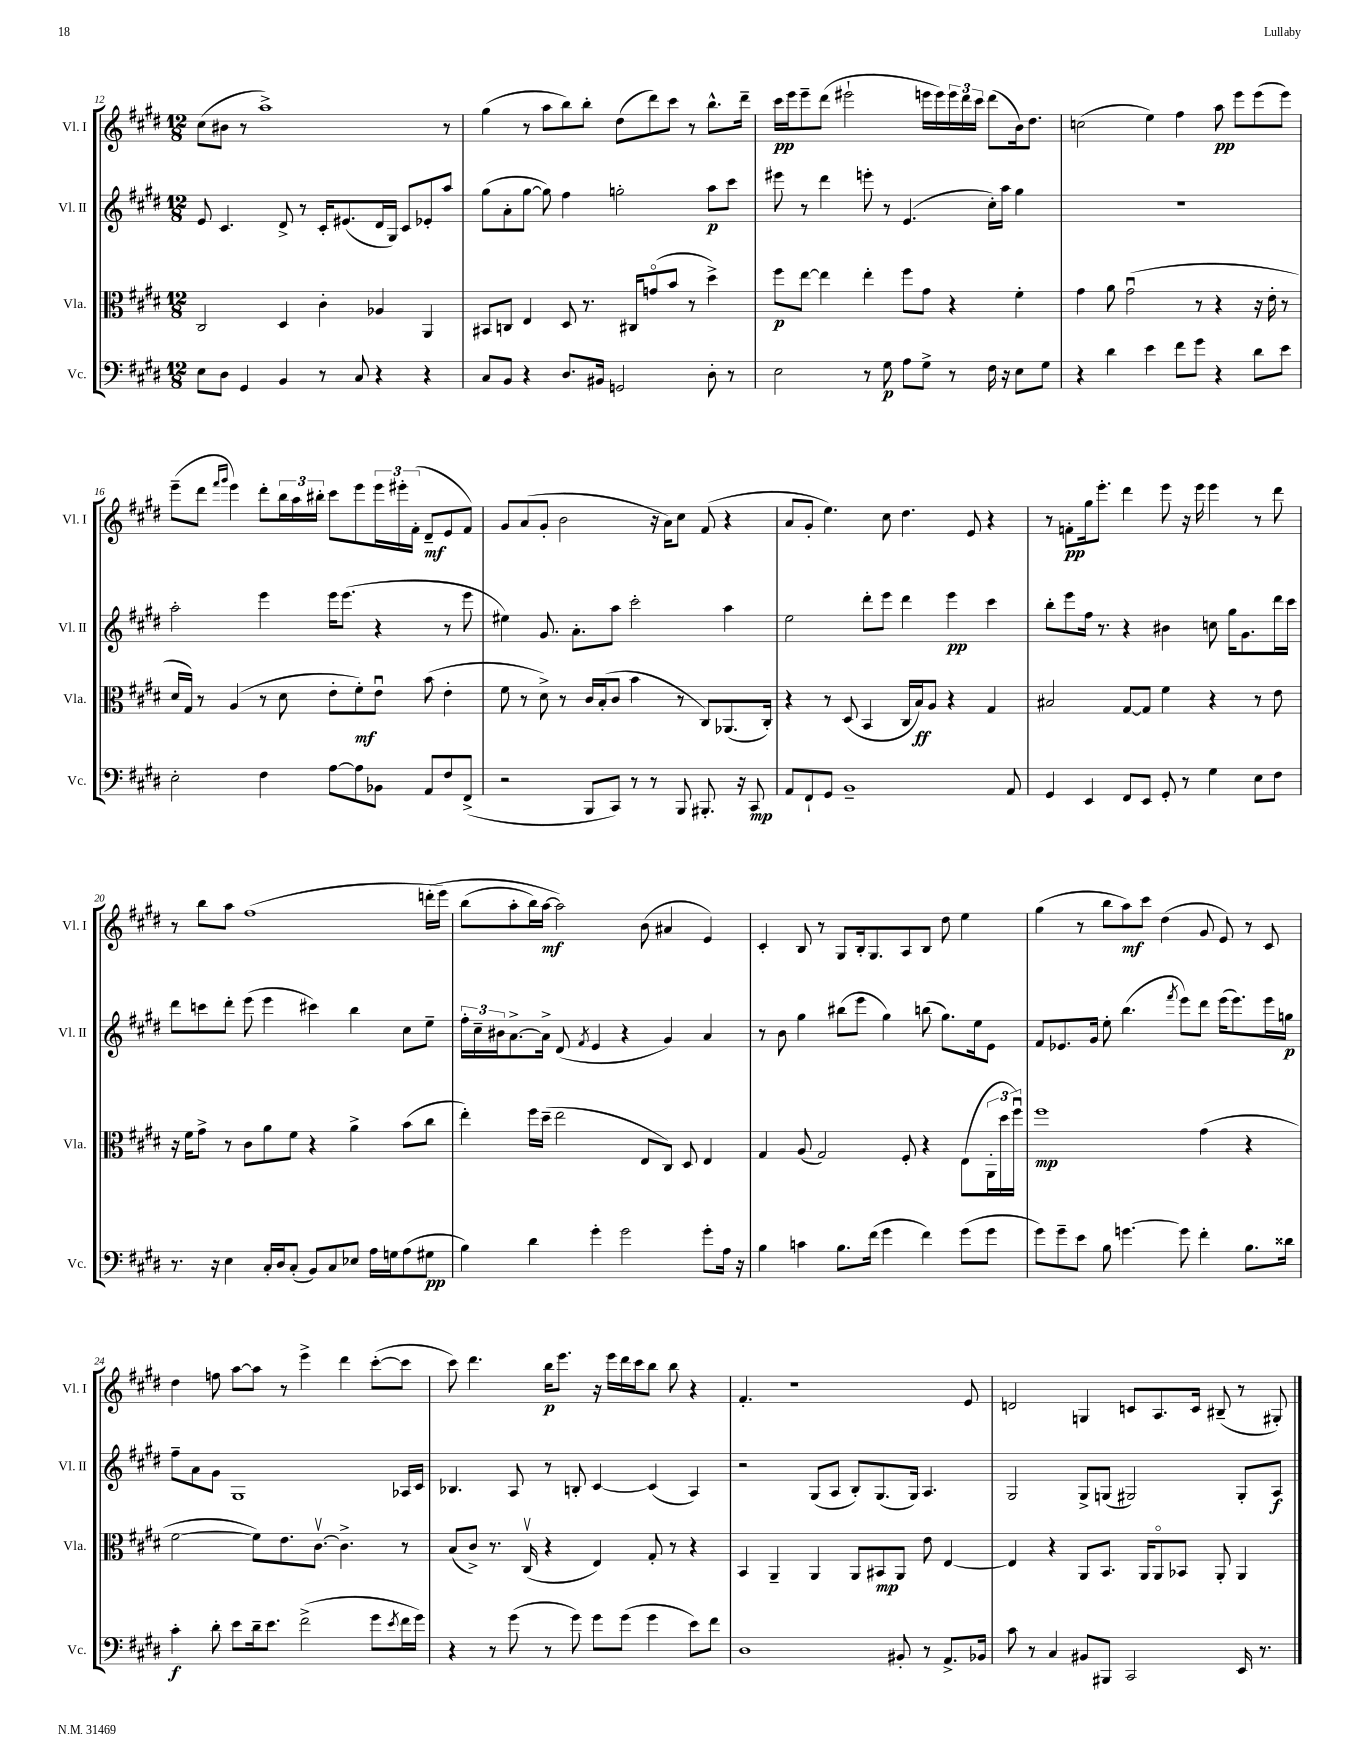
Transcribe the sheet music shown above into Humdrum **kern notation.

**kern	**dynam	**kern	**dynam	**kern	**dynam	**kern	**dynam
*part4	*part4	*part3	*part3	*part2	*part2	*part1	*part1
*staff4	*staff4	*staff3	*staff3	*staff2	*staff2	*staff1	*staff1
*I"Vc.	*	*I"Vla.	*	*I"Vl. II	*	*I"Vl. I	*
*I'Vc.	*	*I'Vla.	*	*I'Vl. II	*	*I'Vl. I	*
*clefF4	*	*clefC3	*	*clefG2	*	*clefG2	*
*k[f#c#g#d#]	*	*k[f#c#g#d#]	*	*k[f#c#g#d#]	*	*k[f#c#g#d#]	*
*M12/8	*	*M12/8	*	*M12/8	*	*M12/8	*
=12	=12	=12	=12	=12	=12	=12	=12
8E\L	.	2C#/	.	8e/	.	(8cc#\L	.
8D#\J	.	.	.	4.c#/	.	8b#X\J	.
4GG#/	.	.	.	.	.	8r	.
.	.	.	.	.	.	1aa^)	.
4BB/	.	4D#/	.	8d#^/	.	.	.
.	.	.	.	8r	.	.	.
8r	.	4c#'\	.	16c#'/KL	.	.	.
.	.	.	.	(8.e#X/	.	.	.
8C#/	.	.	.	.	.	.	.
4r	.	4A-X/	.	16d#/L	.	.	.
.	.	.	.	16G#/JJ)	.	.	.
.	.	.	.	8c#/L	.	.	.
4r	.	4AA/	.	8e-X'/	.	.	.
.	.	.	.	8aa/J	.	8r	.
=13	=13	=13	=13	=13	=13	=13	=13
8C#/L	.	8BB#X/L	.	(8gg#\L	.	(4gg#\	.
8BB/J	.	8Cn/J	.	8a'\	.	.	.
4r	.	4E/	.	[8gg#\J	.	8r	.
.	.	.	.	8gg#\])	.	8aa\L	.
8.D#/L	.	8D#/	.	4ff#\	.	8bb\)	.
.	.	8.r	.	.	.	8bb'\J	.
16BB#X/Jk	.	.	.	.	.	.	.
2GGn/	.	.	.	2ggn'\	.	(8dd#\L	.
.	.	16C#X/KL	.	.	.	.	.
.	.	(8gn/	.	.	.	8ddd#\)	.
.	.	8b/J	.	.	.	8ccc#\J	.
.	.	8r	.	.	.	8r	.
8D#'\	.	4dd#^\)	.	8aa\L	p	8.bb^^\L	.
8r	.	.	.	8ccc#\J	.	.	.
.	.	.	.	.	.	16ddd#~\Jk	.
=14	=14	=14	=14	=14	=14	=14	=14
2E\	.	8ff#\L	p	8eee#X\	.	16ccc#\LL	pp
.	.	.	.	.	.	16eee\J	.
.	.	[8ee\J	.	8r	.	8eee~\	.
.	.	4ee\]	.	4ddd#\	.	(8ddd#\J	.
.	.	.	.	.	.	2eee#X`\	.
8r	.	4ee'\	.	8eeen'\	.	.	.
8G#\	p	.	.	8r	.	.	.
8A\L	.	8ff#\L	.	(4.e/	.	.	.
8G#^\J	.	8g#\J	.	.	.	16eeen\LL	.
.	.	.	.	.	.	16eee\)	.
8r	.	4r	.	.	.	24eee\	.
.	.	.	.	.	.	24ddd#\	.
.	.	.	.	.	.	24ccc#\JJ	.
16F#\	.	.	.	16cc#'\LL)	.	(8ddd#\L	.
16r	.	.	.	16aa\JJ	.	.	.
8E\L	.	4f#'\	.	4gg#\	.	16b\k)	.
.	.	.	.	.	.	8.dd#\J	.
8G#\J	.	.	.	.	.	.	.
=15	=15	=15	=15	=15	=15	=15	=15
4r	.	4g#\	.	1.r	.	(2ccn\	.
4d#\	.	8a\	.	.	.	.	.
.	.	(2g#u\	.	.	.	.	.
4e\	.	.	.	.	.	4ee\)	.
8f#\L	.	.	.	.	.	4ff#\	.
8g#\J	.	8r	.	.	.	.	.
4r	.	4r	.	.	.	8aa\	pp
.	.	.	.	.	.	8eee\L	.
8d#\L	.	16r	.	.	.	(8eee\	.
.	.	16e'\	.	.	.	.	.
8e\J	.	8r	.	.	.	8eee\J)	.
!!LO:LB:g=z
=16	=16	=16	=16	=16	=16	=16	=16
2E'\	.	16d#/LL	.	2aa'\	.	(8eee~\L	.
.	.	16G#/JJ)	.	.	.	.	.
.	.	8r	.	.	.	8ddd#\J	.
.	.	.	.	.	.	16qqfff#/LL	.
.	.	.	.	.	.	16qqggg#/JJ	.
.	.	(4A/	.	.	.	4eee\)	.
4F#\	.	8r	.	4eee\	.	8ddd#'\L	.
.	.	8d#\	.	.	.	24bb\L	.
.	.	.	.	.	.	24aa\	.
.	.	.	.	.	.	24bb#X'\JJ	.
[8A\L	.	8e'\L	.	16eee\KL	.	8ccc#\L	.
.	.	.	.	(8.eee\J	.	.	.
8A\]	.	8f#'\)	mf	.	.	8eee\	.
8BB-X\J	.	8eu\J	.	4r	.	24eee\L	.
.	.	.	.	.	.	24eee#X'\	.
.	.	.	.	.	.	(24f#'\JJ	.
8AA/L	.	(8b\	.	.	.	8d#~/L	mf
8F#/	.	4e'\	.	8r	.	8e/	.
(8FF#^/J	.	.	.	8eee\	.	8f#/J)	.
=17	=17	=17	=17	=17	=17	=17	=17
2r	.	8f#\	.	4ee#X\)	.	8g#/L	.
.	.	8r	.	.	.	(8a/	.
.	.	8d#^\)	.	8.g#/	.	8g#'/J	.
.	.	8r	.	.	.	2b\	.
.	.	.	.	8.a'\L	.	.	.
8BBB/L	.	16c#/LL	.	.	.	.	.
.	.	(16B'/J	.	.	.	.	.
8CC#/J)	.	8c#/J	.	8aa\J	.	.	.
8r	.	4b\	.	2ccc#'\	.	.	.
8r	.	.	.	.	.	16r	.
.	.	.	.	.	.	16a\KL)	.
8BBB/	.	8r	.	.	.	8cc#\J	.
8.BBB#X'/	.	8C#/L)	.	.	.	(8f#/	.
.	.	(8.AA-X/	.	4aa\	.	4r	.
16r	.	.	.	.	.	.	.
8CC#/	mp	.	.	.	.	.	.
.	.	16C#'/Jk)	.	.	.	.	.
=18	=18	=18	=18	=18	=18	=18	=18
8AA/L	.	4r	.	2ee\	.	8a/L	.
8FF#`/	.	.	.	.	.	8g#'/J	.
8GG#/J	.	8r	.	.	.	4.ee\)	.
1BB~	.	(8D#/	.	.	.	.	.
.	.	4BB/	.	8ddd#'\L	.	.	.
.	.	.	.	8eee\J	.	8cc#\	.
.	.	16C#/LL	.	4ddd#\	.	4.dd#\	.
.	.	16B/J)	ff	.	.	.	.
.	.	8A/J	.	.	.	.	.
.	.	4r	.	4eee\	pp	.	.
.	.	.	.	.	.	8e/	.
.	.	4G#/	.	4ccc#\	.	4r	.
8AA/	.	.	.	.	.	.	.
=19	=19	=19	=19	=19	=19	=19	=19
4GG#/	.	2B#X/	.	8bb'\L	.	8r	.
.	.	.	.	8eee\	.	8fn'\L	pp
4EE/	.	.	.	16ff#\Jk	.	16gg#\k	.
.	.	.	.	8.r	.	8.eee'\J	.
8FF#/L	.	[8G#/L	.	4r	.	4ddd#\	.
8EE/J	.	8G#/J]	.	.	.	.	.
8GG#'/	.	4f#\	.	4b#X\	.	8eee\	.
8r	.	.	.	.	.	16r	.
.	.	.	.	.	.	16eee\	.
4G#\	.	4r	.	8ccn\	.	4eee\	.
.	.	.	.	16gg#\KL	.	.	.
.	.	.	.	8.g#\	.	.	.
8E\L	.	8r	.	.	.	8r	.
8F#\J	.	8e\	.	16ddd#\L	.	8ddd#\	.
.	.	.	.	16ccc#\JJ	.	.	.
!!LO:LB:g=z
=20	=20	=20	=20	=20	=20	=20	=20
8.r	.	16r	.	8ddd#\L	.	8r	.
.	.	16f#\KL	.	.	.	.	.
.	.	8g#^\J	.	8cccn\	.	8bb\L	.
16r	.	.	.	.	.	.	.
4E\	.	8r	.	8ddd#'\J	.	8aa\J	.
.	.	8c#\L	.	(8eee\	.	(1ff#	.
16C#'/LL	.	8a\	.	4eee\	.	.	.
16D#/J	.	.	.	.	.	.	.
(8C#'/J	.	8f#\J	.	.	.	.	.
8BB/L)	.	4r	.	4ccc#X\)	.	.	.
8C#/	.	.	.	.	.	.	.
8E-X/J	.	4a^\	.	4bb\	.	.	.
16A\LL	.	.	.	.	.	.	.
16Gn\J	.	.	.	.	.	.	.
(8A\	.	(8b\L	.	8cc#\L	.	.	.
8G#X\J	pp	8cc#\J	.	8ee~\J	.	(16dddn'\LL	.
.	.	.	.	.	.	16eee\JJ)	.
=21	=21	=21	=21	=21	=21	=21	=21
4B\)	.	4ee'\)	.	24ff#'\LL	.	(8bb\L	.
.	.	.	.	24cc#~\	.	.	.
.	.	.	.	24b#X\J	.	.	.
.	.	.	.	[8.a^\	.	8aa'\	.
4d#\	.	16ff#\LL	.	.	.	16bb\L)	.
.	.	(16dd#~\JJ	.	16a^\Jk]	.	[16aa\JJ	mf
.	.	2ee\	.	(8d#/	.	2aa\])	.
.	.	.	.	8qf#/	.	.	.
4g#'\	.	.	.	4e/	.	.	.
2g#\	.	.	.	4r	.	.	.
.	.	8E/L	.	.	.	(8b\	.
.	.	8C#/J)	.	4g#/)	.	4a#X/	.
.	.	8D#/	.	.	.	.	.
8g#'\L	.	4E/	.	4a/	.	4e/)	.
16A\Jk	.	.	.	.	.	.	.
16r	.	.	.	.	.	.	.
=22	=22	=22	=22	=22	=22	=22	=22
4B\	.	4G#/	.	8r	.	4c#'/	.
.	.	.	.	8b\	.	.	.
4cn\	.	(8A/	.	4gg#\	.	8B/	.
.	.	2G#/)	.	.	.	8r	.
8.B\L	.	.	.	(8bb#X\L	.	8G#/L	.
.	.	.	.	8eee\J	.	16B'/k	.
(16f#\Jk	.	.	.	.	.	8.G#/	.
4g#\	.	.	.	4gg#\)	.	.	.
.	.	8F#'/	.	.	.	8A/	.
4f#\)	.	4r	.	(8bbn\	.	8B/J	.
.	.	.	.	8.gg#\L)	.	8dd#\	.
(8g#\L	.	(8E\L	.	.	.	4ee\	.
.	.	.	.	16ee\k	.	.	.
8g#\J	.	24AA'\L	.	8e\J	.	.	.
.	.	24dd#\	.	.	.	.	.
.	.	24ff#u\JJ)	.	.	.	.	.
=23	=23	=23	=23	=23	=23	=23	=23
8g#\L)	.	1ff#	mp	8f#/L	.	(4gg#\	.
8g#~\	.	.	.	8.e-X/	.	.	.
8e\J	.	.	.	.	.	8r	.
.	.	.	.	16g#/Jk	.	.	.
8B\	.	.	.	8ee'\	.	8bb\L	.
[4.gn\	.	.	.	(4.bb\	.	8aa\)	mf
.	.	.	.	.	.	8ccc#\J	.
.	.	.	.	.	.	(4dd#\	.
.	.	.	.	8qfff#/	.	.	.
8g\]	.	.	.	8eee\L)	.	.	.
4f#'\	.	(4g#\	.	8ddd#\J	.	8g#/	.
.	.	.	.	(16eee\KL	.	8e/)	.
.	.	.	.	8.eee\)	.	.	.
8.B\L	.	4r	.	.	.	8r	.
.	.	.	.	16eee\L	.	8c#/	.
16d##X\Jk	.	.	.	16ggn\JJ	p	.	.
!!LO:LB:g=z
=24	=24	=24	=24	=24	=24	=24	=24
4c#'\	f	[2f#\	.	8ff#~\L	.	4dd#\	.
.	.	.	.	8a\	.	.	.
8d#'\	.	.	.	8g#\J	.	8ffn\	.
8e\L	.	.	.	1G#	.	[8aa\L	.
16d#~\k	.	8f#\L])	.	.	.	8aa\J]	.
8.e\J	.	.	.	.	.	.	.
.	.	8.e\	.	.	.	8r	.
(2f#^\	.	.	.	.	.	4eee^\	.
.	.	[8.c#v\J	.	.	.	.	.
.	.	4.c#^\]	.	.	.	4ddd#\	.
8g#\L	.	.	.	.	.	([8ccc#'\L	.
8qe/	.	.	.	.	.	.	.
16f#\L	.	8r	.	16A-X/LL	.	8ccc#\J]	.
16g#\JJ)	.	.	.	16c#/JJ	.	.	.
=25	=25	=25	=25	=25	=25	=25	=25
4r	.	(8B/L	.	4.B-X/	.	8ccc#\)	.
.	.	8c#^/J)	.	.	.	4.ddd#\	.
8r	.	8.r	.	.	.	.	.
(8g#\	.	.	.	8A/	.	.	.
.	.	(16C#v/	.	.	.	.	.
8r	.	4r	.	8r	.	16bb\KL	p
.	.	.	.	.	.	8.eee\J	.
8g#\)	.	.	.	8Bn'/	.	.	.
8g#\L	.	4E/)	.	[4c#/	.	16r	.
.	.	.	.	.	.	16eee\LL	.
(8g#\J	.	.	.	.	.	16ddd#\	.
.	.	.	.	.	.	16ccc#\J	.
4g#\	.	8G#'/	.	(4c#/]	.	8bb\J	.
.	.	8r	.	.	.	8bb\	.
8e\L)	.	4r	.	4A/)	.	4r	.
8f#\J	.	.	.	.	.	.	.
=26	=26	=26	=26	=26	=26	=26	=26
1D#	.	4BB/	.	2r	.	4.f#'/	.
.	.	4AA~/	.	.	.	.	.
.	.	.	.	.	.	1r	.
.	.	4AA/	.	(8G#/L	.	.	.
.	.	.	.	8A/J	.	.	.
.	.	8AA/L	.	8B'/L)	.	.	.
.	.	8BB#X/	mp	(8.G#/	.	.	.
8BB#X'/	.	8AA/J	.	.	.	.	.
.	.	.	.	16G#/Jk)	.	.	.
8r	.	8e\	.	4.A/	.	.	.
8.AA^/L	.	[4E/	.	.	.	.	.
.	.	.	.	.	.	8e/	.
16BB-X/Jk	.	.	.	.	.	.	.
=27	=27	=27	=27	=27	=27	=27	=27
8c#\	.	4E/]	.	2G#/	.	2dn/	.
8r	.	.	.	.	.	.	.
4C#/	.	4r	.	.	.	.	.
8BB#X/L	.	8AA/L	.	8G#^/L	.	4Gn/	.
8BBB#X/J	.	8.BB/J	.	(8Gn/J	.	.	.
2CC#/	.	.	.	2G#X/)	.	8cn/L	.
.	.	16AA/KL	.	.	.	.	.
.	.	8AA/	.	.	.	8.A/	.
.	.	8BB-X/J	.	.	.	.	.
.	.	.	.	.	.	16c/Jk	.
.	.	8AA'/	.	.	.	(8B#X~/	.
16EE/	.	4AA/	.	8G#'/L	.	8r	.
8.r	.	.	.	.	.	.	.
.	.	.	.	8A/J	f	8G#X'/)	.
==	==	==	==	==	==	==	==
*-	*-	*-	*-	*-	*-	*-	*-
